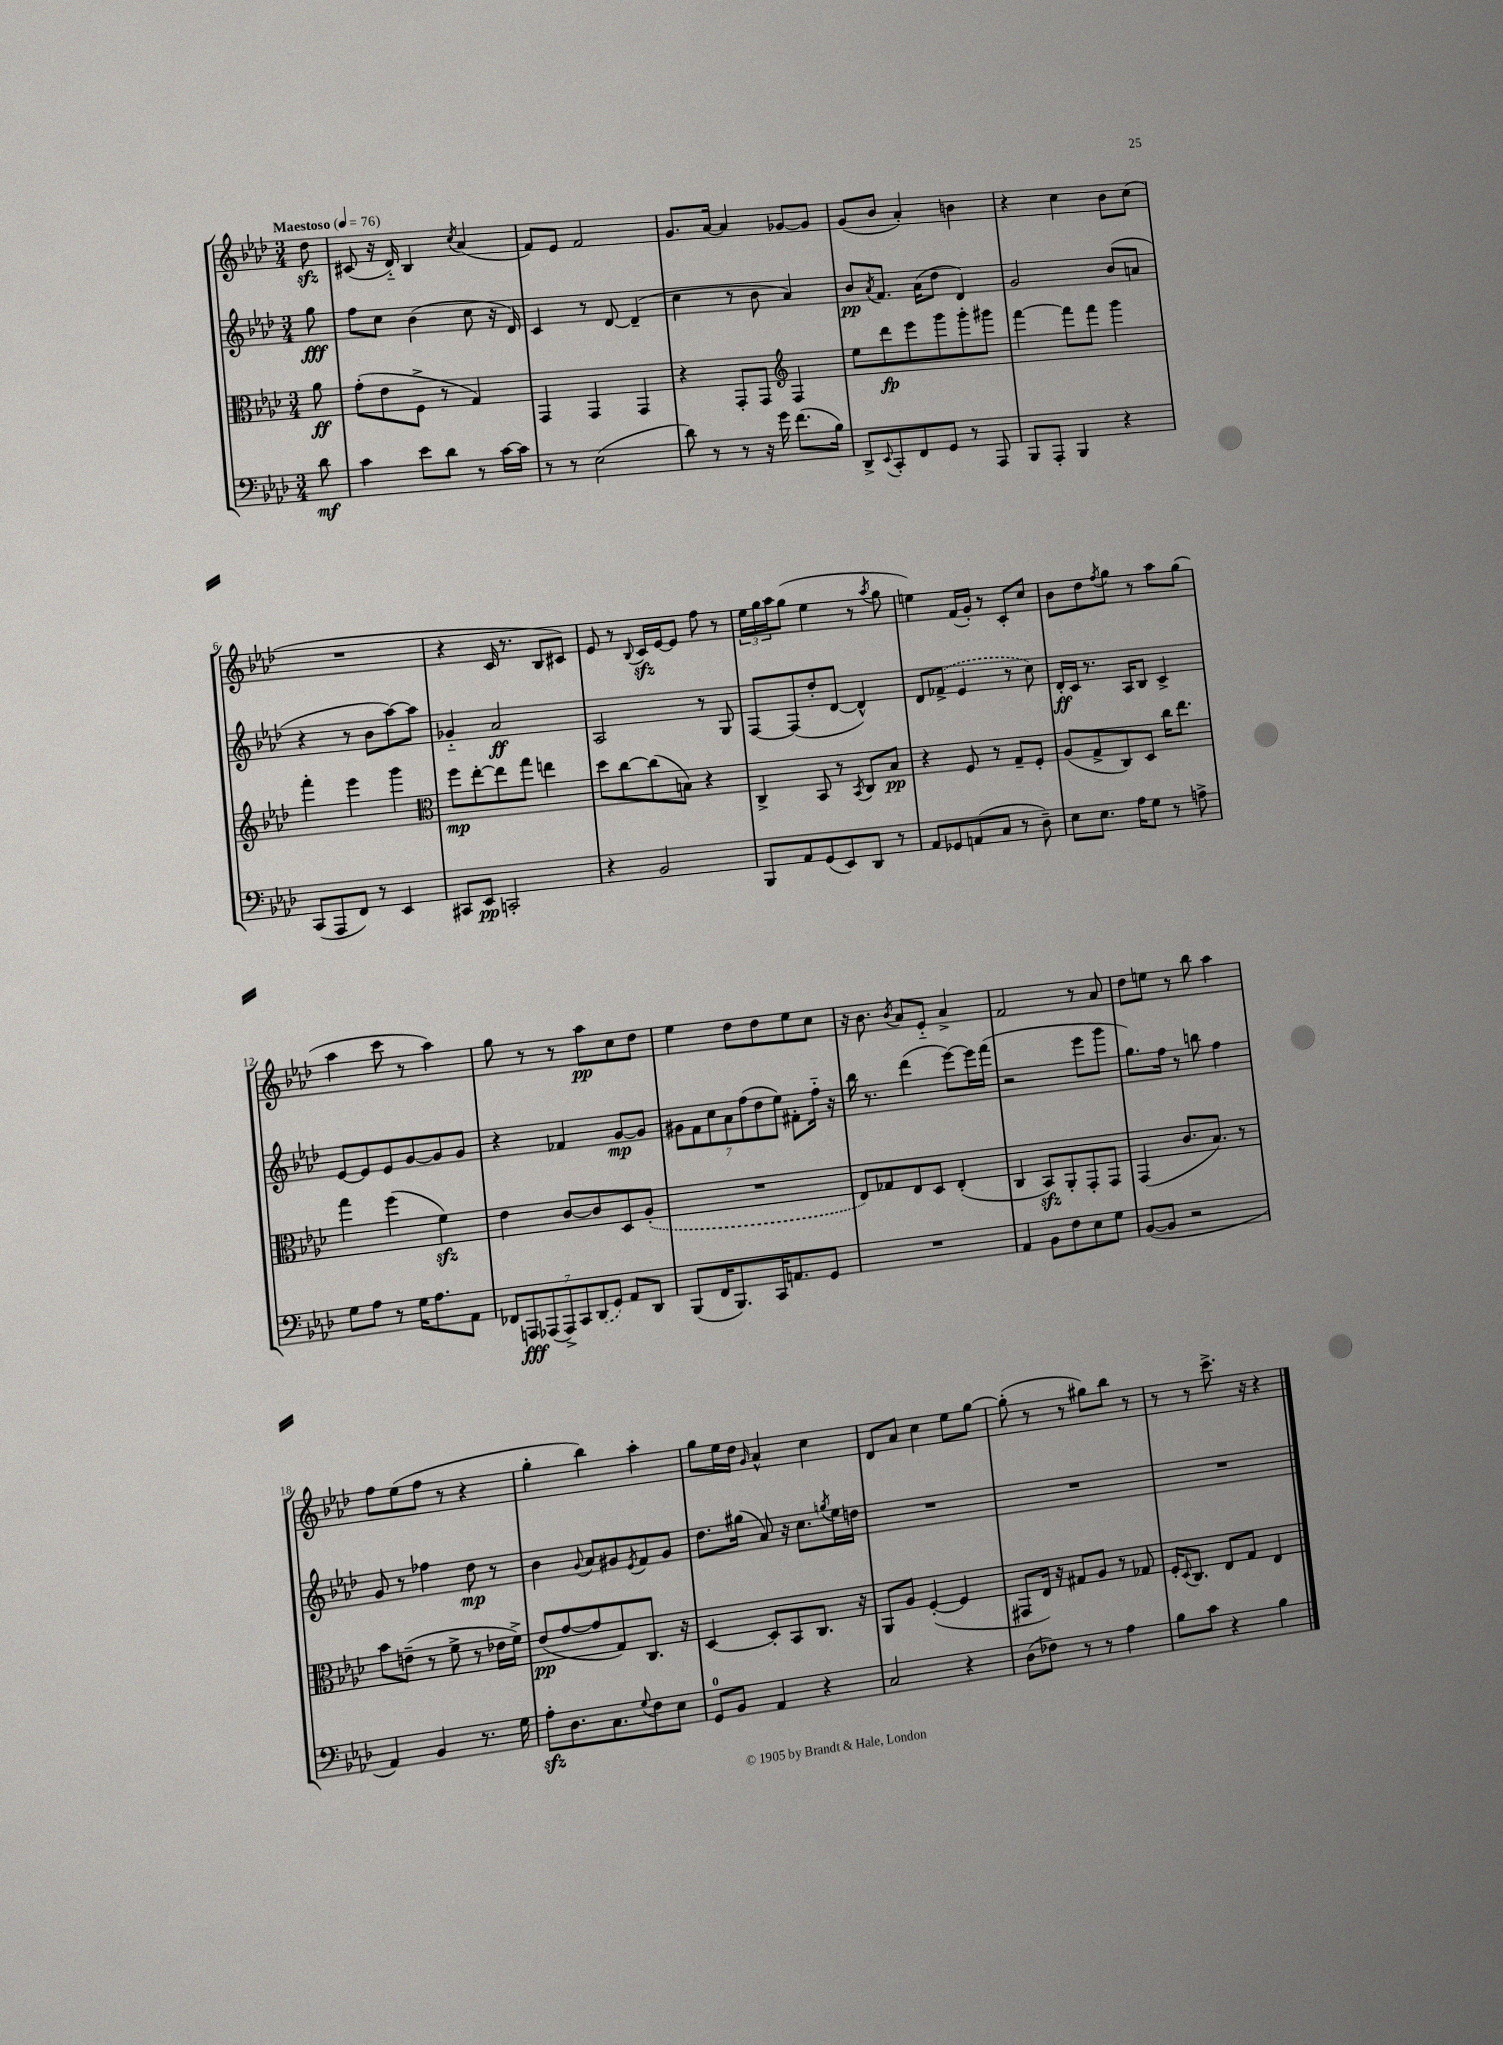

**kern	**dynam	**kern	**dynam	**kern	**dynam	**kern	**dynam
*part4	*part4	*part3	*part3	*part2	*part2	*part1	*part1
*staff4	*staff4	*staff3	*staff3	*staff2	*staff2	*staff1	*staff1
*clefF4	*	*clefC3	*	*clefG2	*	*clefG2	*
*k[b-e-a-d-]	*	*k[b-e-a-d-]	*	*k[b-e-a-d-]	*	*k[b-e-a-d-]	*
*M3/4	*	*M3/4	*	*M3/4	*	*M3/4	*
*MM76	*	*MM76	*	*MM76	*	*MM76	*
=	=	=	=	=	=	=	=
!	!	!	!	!	!	!LO:TX:a:B:t=Maestoso	!
8d-\	mf	8a-\	ff	8gg\	fff	8dd-zz\	.
=1	=1	=1	=1	=1	=1	=1	=1
4c\	.	(8g'\L	.	8ff\L	.	(8c#X/	.
.	.	8e-\	.	8cc\J	.	16r	.
.	.	.	.	.	.	16d-/)	.
8e-\L	.	8F^\J	.	(4b-\	.	4B-/	.
8d-\J	.	8r	.	.	.	.	.
.	.	.	.	.	.	8qcc/	.
8r	.	4G/)	.	8cc\	.	(4a-/	.
[16c\LL	.	.	.	16r	.	.	.
16c\JJ]	.	.	.	16d-/)	.	.	.
=2	=2	=2	=2	=2	=2	=2	=2
8r	.	4GG/	.	4c/	.	8f/L)	.
8r	.	.	.	.	.	8e-/J	.
(2E-\	.	4GG/	.	8r	.	2f/	.
.	.	.	.	[8d-/	.	.	.
.	.	4GG/	.	(4d-~/]	.	.	.
=3	=3	=3	=3	=3	=3	=3	=3
8d-\)	.	4r	.	4cc\	.	8.g/L	.
8r	.	.	.	.	.	.	.
.	.	.	.	.	.	[16a-/Jk	.
8r	.	8GG'/L	.	8r	.	4a-/]	.
16r	.	8GG/J	.	8b-\	.	.	.
16g\	.	.	.	.	.	.	.
*	*	*clefG2	*	*	*	*	*
(8.f\L	.	4F/	.	4a-/)	.	[8g-X/L	.
.	.	.	.	.	.	8g-/J]	.
16B-\Jk)	.	.	.	.	.	.	.
=4	=4	=4	=4	=4	=4	=4	=4
8DD-^/L	.	8ee-\L	.	8b-/L	pp	(8g/L	.
8qqEE-/	.	.	.	8qa-/	.	.	.
8CC'/	.	8ddd-\	fp	8.f/J	.	8b-/J	.
8FF/	.	8eee-\	.	.	.	4a-'/)	.
.	.	.	.	(16a-\KL	.	.	.
8GG/J	.	8ggg\	.	8dd-\J	.	.	.
8r	.	8ggg'\	.	4d-/)	.	4bn\	.
8AAA-/	.	8ggg#X\J	.	.	.	.	.
=5	=5	=5	=5	=5	=5	=5	=5
8BBB-/L	.	[4fff\	.	2g/	.	4r	.
8AAA-'/J	.	.	.	.	.	.	.
4BBB-/	.	8fff\L]	.	.	.	4cc\	.
.	.	8fff\J	.	.	.	.	.
4r	.	4ggg\	.	(8b-/L	.	8b-\L	.
.	.	.	.	8an/J	.	(8cc\J	.
!!LO:LB:g=z
=6	=6	=6	=6	=6	=6	=6	=6
(8CC/L	.	4fff'\	.	4r	.	2.r	.
8AAA-/	.	.	.	.	.	.	.
8FF/J)	.	4eee-\	.	8r	.	.	.
8r	.	.	.	8b-\L	.	.	.
4EE-/	.	4ggg\	.	[8aa-\)	.	.	.
.	.	.	.	8aa-\J]	.	.	.
=7	=7	=7	=7	=7	=7	=7	=7
*	*	*clefC3	*	*	*	*	*
8CC#X/L	.	8ff\L	mp	4g-X/	.	4r	.
8EE-/J	pp	[8ee-'\	.	.	.	.	.
2CCn'/	.	8ee-\]	.	2a-/	ff	16c/	.
.	.	.	.	.	.	8.r	.
.	.	8gg\J	.	.	.	.	.
.	.	4een\	.	.	.	8B-/L	.
.	.	.	.	.	.	8c#X/J)	.
=8	=8	=8	=8	=8	=8	=8	=8
4r	.	8dd-\L	.	2A-/	.	8e-/	.
.	.	[8cc\	.	.	.	8r	.
.	.	.	.	.	.	8qqB-/	.
2BB-/	.	(8cc\]	.	.	.	16czz/LL	.
.	.	.	.	.	.	[16e-/J	.
.	.	8Bn\J)	.	.	.	8e-/J]	.
.	.	4r	.	8r	.	8ff\	.
.	.	.	.	8G/	.	8r	.
=9	=9	=9	=9	=9	=9	=9	=9
8BBB-/L	.	4C^/	.	[8F/L	.	24ee-\LL	.
.	.	.	.	.	.	24gg\	.
.	.	.	.	.	.	24aa-\J	.
8AA-/	.	.	.	(8F/]	.	(8gg\J	.
(8GG/	.	8BB-/	.	8dd-'/	.	4ee-\	.
8EE-/)	.	8r	.	[8d-/J	.	.	.
.	.	8qBB-/	.	.	.	.	.
8DD-/J	.	8C/L	.	4d-^^/])	.	8r	.
.	.	.	.	.	.	8qaa-/	.
8r	.	8B-/J	pp	.	.	8gg\	.
=10	=10	=10	=10	=10	=10	=10	=10
8AA-/L	.	4r	.	8d-/L	.	4een\)	.
8GG-X/	.	.	.	(8f-X^/J	.	.	.
(8AAn/	.	8F/	.	4e-/	.	(16f/LL	.
.	.	.	.	.	.	16g'/JJ)	.
8C/J	.	8r	.	.	.	8r	.
8r	.	8G~/L	.	8r	.	8c'/L	.
8D-~\)	.	8F'/J	.	8cc\)	.	8cc/J	.
=11	=11	=11	=11	=11	=11	=11	=11
8E-\L	.	(8A-/L	.	16d-'/LL	ff	8b-\L	.
.	.	.	.	16c/JJ	.	.	.
8.E-\J	.	8G^/	.	8.r	.	8dd-\	.
.	.	.	.	.	.	8qff/	.
.	.	8C/)	.	.	.	8gg\J	.
16A-\KL	.	.	.	16A-/KL	.	.	.
8G\J	.	8D-/J	.	8B-/J	.	8r	.
8r	.	16cc\KL	.	4c^/	.	8aa-\L	.
.	.	8.ee-\J	.	.	.	.	.
8An^\	.	.	.	.	.	(8gg\J	.
!!LO:LB:g=z
=12	=12	=12	=12	=12	=12	=12	=12
8G\L	.	4gg\	.	[8e-/L	.	4aa-\	.
8A-\J	.	.	.	8e-/]	.	.	.
8r	.	(4ff\	.	8e-/	.	8ccc\	.
16G\KL	.	.	.	[8g/	.	8r	.
8.A-\	.	.	.	.	.	.	.
.	.	4fzz\)	.	8g/]	.	4aa-\)	.
8AA-\J	.	.	.	8g/J	.	.	.
=13	=13	=13	=13	=13	=13	=13	=13
14FF-X/L	.	4e-\	.	4r	.	8gg\	.
14AAAn/	fff	.	.	.	.	.	.
.	.	.	.	.	.	8r	.
(14AAA-X/	.	.	.	.	.	.	.
14AAA-^/)	.	.	.	.	.	.	.
.	.	[8c/L	.	4f-X/	.	8r	.
14CC/	.	.	.	.	.	.	.
(14DD-/	.	.	.	.	.	.	.
.	.	8c/]	.	.	.	8aa-\L	pp
14GG/J)	.	.	.	.	.	.	.
8AA-/L	.	8D-/	.	[8g/L	mp	8cc\	.
8DD-/J	.	(8A-'/J	.	8g/J]	.	8dd-\J	.
=14	=14	=14	=14	=14	=14	=14	=14
(8BBB-/L	.	2.r	.	14g#X\L	.	4ee-\	.
.	.	.	.	14f\	.	.	.
16FF/K	.	.	.	.	.	.	.
.	.	.	.	14cc\	.	.	.
8.BBB-/)	.	.	.	.	.	.	.
.	.	.	.	14a-\	.	.	.
.	.	.	.	.	.	8dd-\L	.
.	.	.	.	(14ff\	.	.	.
.	.	.	.	14dd-\	.	.	.
16CC/K	.	.	.	.	.	8dd-\	.
.	.	.	.	14ee-\J)	.	.	.
8.AAn/	.	.	.	.	.	.	.
.	.	.	.	8f#X'\L	.	8ee-\	.
8GG/J	.	.	.	16ff\Jk	.	8cc\J	.
.	.	.	.	16r	.	.	.
=15	=15	=15	=15	=15	=15	=15	=15
2.r	.	8E-/L)	.	16bb-\	.	16r	.
.	.	.	.	8.r	.	8.b-\	.
.	.	8G-X/	.	.	.	.	.
.	.	.	.	.	.	8qb-/	.
.	.	8E-/	.	(4ddd-\	.	8a-/L	.
.	.	8D-/J	.	.	.	8e-/J	.
.	.	(4E-'/	.	[8eee-\L)	.	4a-^/	.
.	.	.	.	16eee-\L]	.	.	.
.	.	.	.	(16fff\JJ	.	.	.
=16	=16	=16	=16	=16	=16	=16	=16
4AA-/	.	4C/	.	2r	.	2f/	.
8BB-\L	.	8BB-zz/L)	.	.	.	.	.
8F\	.	8AA-'/	.	.	.	.	.
8E-\	.	8GG'/	.	8eee-\L	.	8r	.
8G\J	.	8GG/J	.	8ggg\J	.	8a-/	.
=17	=17	=17	=17	=17	=17	=17	=17
([8BB-/L	.	(4GG/	.	8.gg\L)	.	8dd-\L	.
8BB-/J]	.	.	.	.	.	8een\J	.
.	.	.	.	16ff\Jk	.	.	.
2r	.	8.c/L	.	8r	.	8r	.
.	.	.	.	8bbn\	.	8bb-\	.
.	.	8.B-/J)	.	.	.	.	.
.	.	.	.	4ff\	.	4aa-\	.
.	.	8r	.	.	.	.	.
!!LO:LB:g=z
=18	=18	=18	=18	=18	=18	=18	=18
4AA-/)	.	8b-\L	.	8g/	.	8ff\L	.
.	.	(8en~\J	.	8r	.	(8ee-\	.
4BB-/	.	8r	.	4ff-X\	.	8ff\J	.
.	.	8f^\	.	.	.	8r	.
8.r	.	8r	.	8dd-\	mp	4r	.
.	.	16e-X\LL	.	8r	.	.	.
16G\	.	16f^\JJ)	.	.	.	.	.
=19	=19	=19	=19	=19	=19	=19	=19
8A-zz'\L	.	(8e-/L	pp	4b-\	.	4gg'\	.
8.D-\	.	[8g/	.	.	.	.	.
.	.	.	.	8qqg/	.	.	.
.	.	8g/]	.	8a-/L	.	4bb-\)	.
8.C\	.	.	.	.	.	.	.
.	.	8G/)	.	8g#X/	.	.	.
8qqG/	.	.	.	8qe-/	.	.	.
8F\	.	8.C/J	.	8f/	.	4aa-'\	.
8E-\J	.	.	.	8g#/J	.	.	.
.	.	16r	.	.	.	.	.
=20	=20	=20	=20	=20	=20	=20	=20
8GG/L	.	[4D-/	.	8.dd-\L	.	8gg\L	.
8BB-/J	.	.	.	.	.	16ee-\L	.
.	.	.	.	(16gg#X\Jk	.	16dd-\JJ	.
.	.	.	.	.	.	16qqg/	.
4AA-/	.	8D-'/L]	.	8a-/)	.	4a-^^/	.
.	.	8BB-/	.	16r	.	.	.
.	.	.	.	8.cc\L	.	.	.
4r	.	8.C/J	.	.	.	4cc\	.
.	.	.	.	8qggn/	.	.	.
.	.	.	.	16ee-\L	.	.	.
.	.	16r	.	16ddn\JJ	.	.	.
=21	=21	=21	=21	=21	=21	=21	=21
2C/	.	8AA-/L	.	2.r	.	8d-/L	.
.	.	8A-/J	.	.	.	8a-/J	.
.	.	([4F'/	.	.	.	4cc\	.
4r	.	4F/]	.	.	.	8ee-\L	.
.	.	.	.	.	.	[8gg\J	.
=22	=22	=22	=22	=22	=22	=22	=22
(8D-\L	.	8GG#X/L	.	2.r	.	(8gg'\]	.
8F-X\J)	.	16E-/Jk)	.	.	.	8r	.
.	.	16r	.	.	.	.	.
8r	.	8G#X/L	.	.	.	8r	.
8r	.	8A-/J	.	.	.	8gg#X\L)	.
4A-\	.	8r	.	.	.	8bb-\J	.
.	.	8G-X/	.	.	.	8r	.
=23	=23	=23	=23	=23	=23	=23	=23
8B-\L	.	16F'/KL	.	2.r	.	8r	.
.	.	8qqD-/	.	.	.	.	.
.	.	8.C/J	.	.	.	.	.
8c\J	.	.	.	.	.	8r	.
4r	.	8E-/L	.	.	.	8.ccc^\	.
.	.	8G/J	.	.	.	.	.
.	.	.	.	.	.	16r	.
4B-\	.	4E-/	.	.	.	4r	.
==	==	==	==	==	==	==	==
*-	*-	*-	*-	*-	*-	*-	*-
